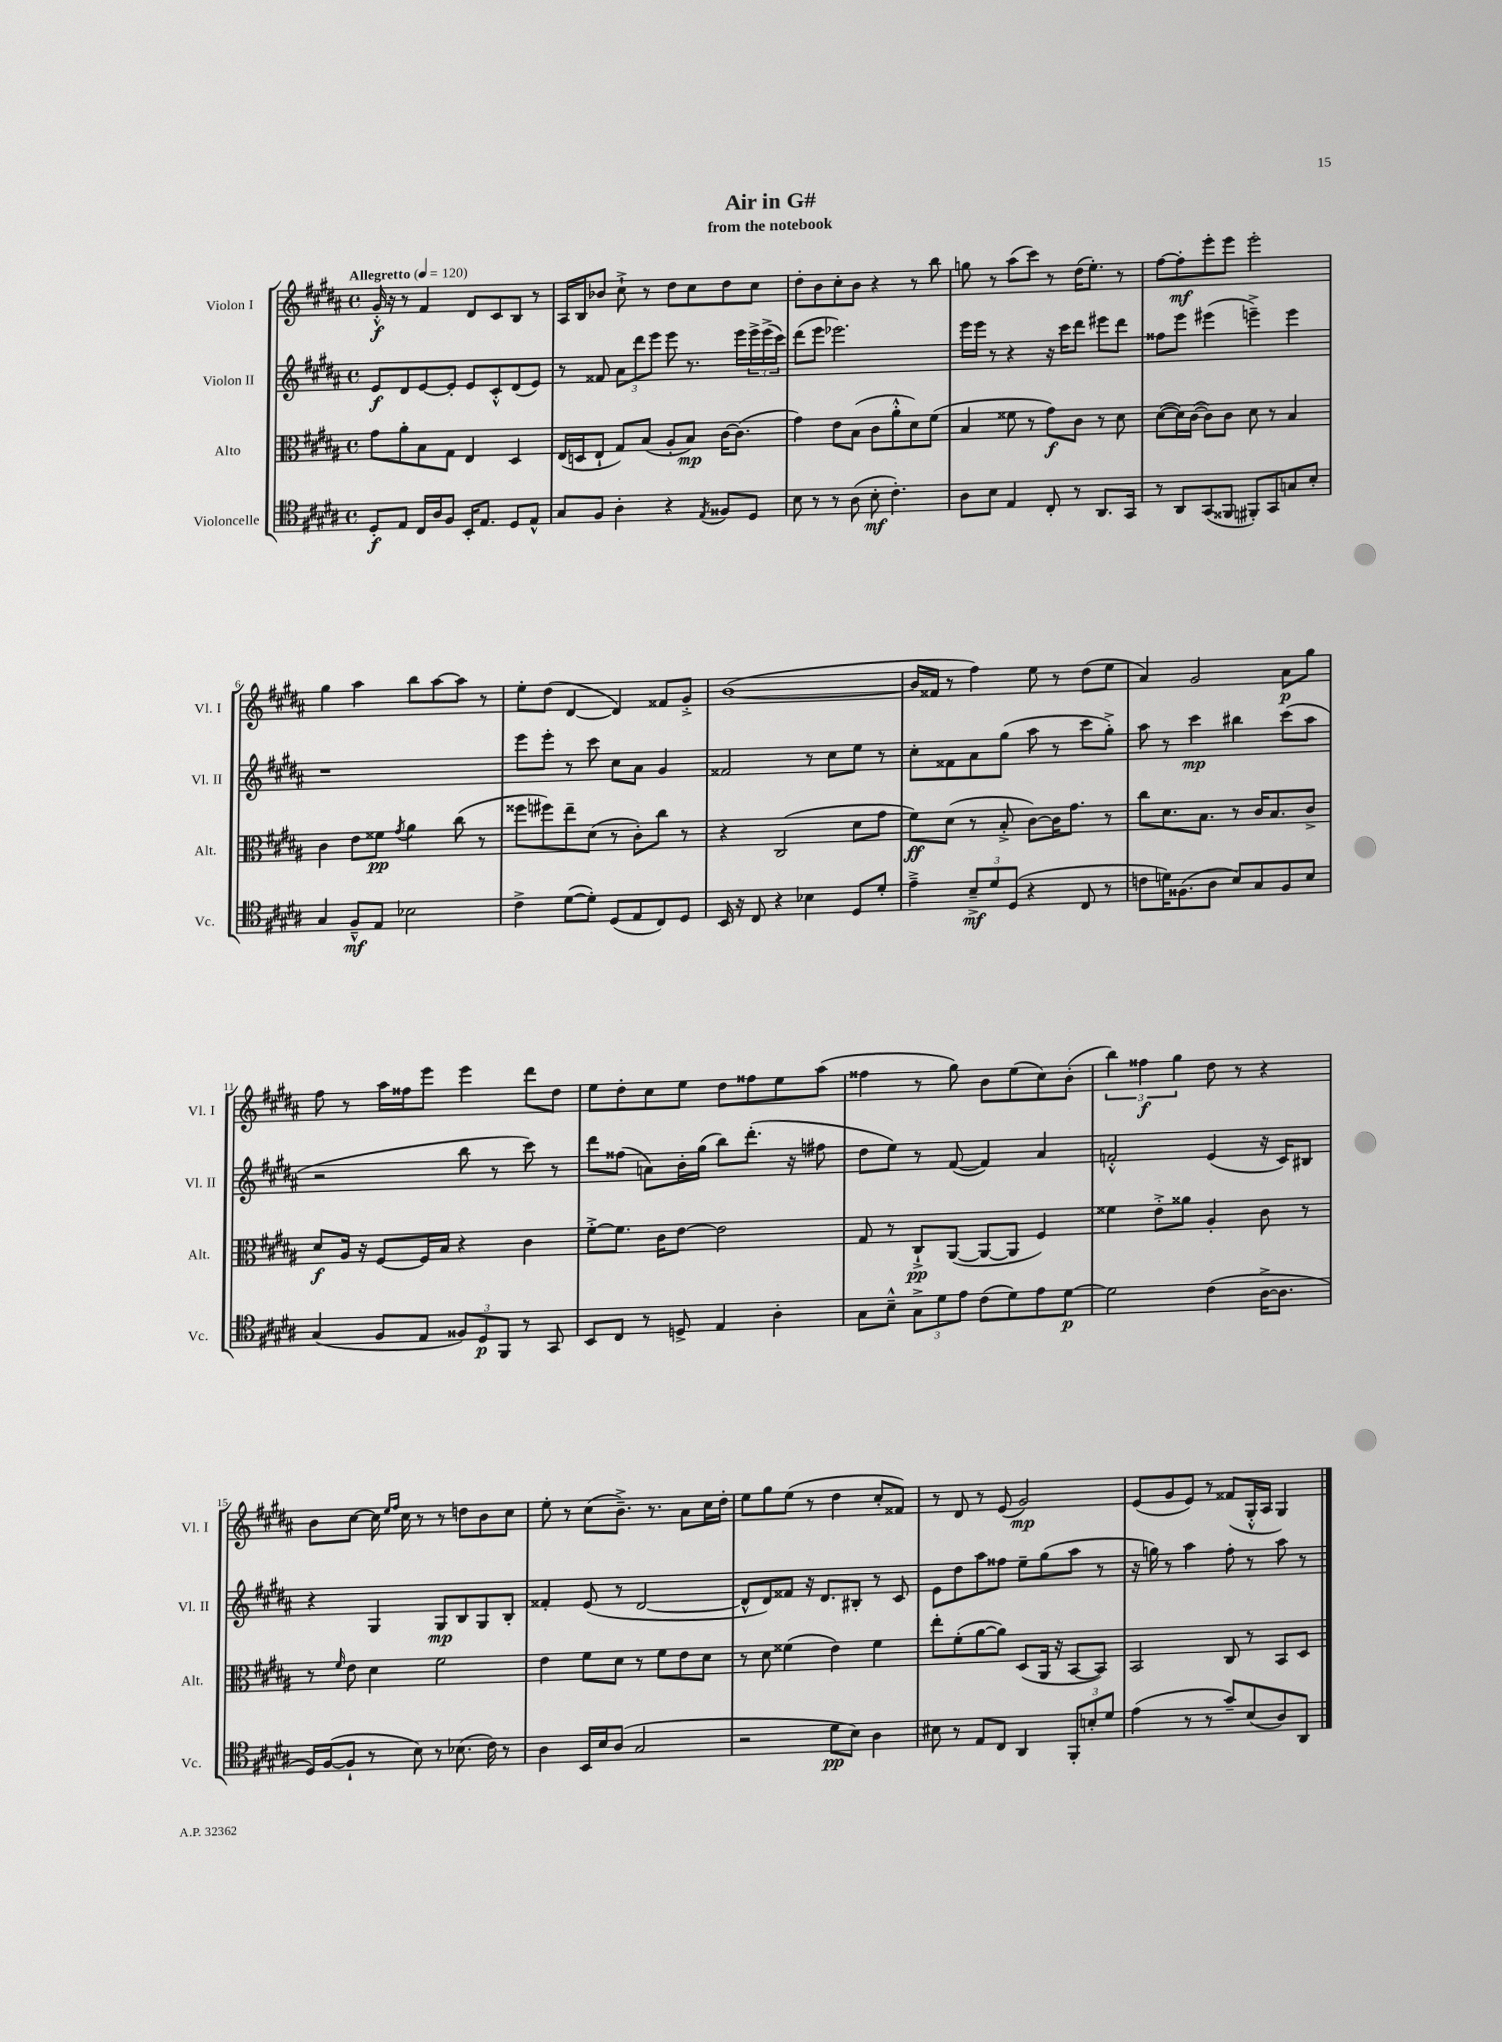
\header { title = "Air in G#" subtitle = "from the notebook" }
<<
\new StaffGroup <<
\new Staff = "s0" \with { instrumentName = "Violon I" shortInstrumentName = "Vl. I" } {
    \clef treble \key b \major \defaultTimeSignature \time 4/4 \tempo "Allegretto" 4 = 120
    gis'16-.-^\f r16 r8 fis'4 dis'8 cis'8 b8 r8 |
    ais16 b16 bes'8 cis''8-!-> r8 dis''8 cis''8 dis''8 cis''8 |
    dis''8-. b'8 cis''8-. b'8 r4 r8 b''8 |
    g''8 r8 ais''8( cis'''8) r8 dis''16( e''8.-.) r8 |
    fis''8~ fis''8-.\mf e'''8-. e'''8 e'''2-. |
    gis''4 ais''4 b''8 ais''8~ ais''8 r8 |
    e''8-. dis''8( dis'4~ dis'4) fisis'8 gis'8-.-> |
    b'1~( |
    b'16 fisis'16 r8 fis''4) e''8 r8 dis''8( e''8 |
    ais'4) gis'2 ais'8\p gis''8 |
    fis''8 r8 ais''16 fisis''16 e'''8 e'''4 dis'''8 dis''8 |
    e''8 dis''8-. cis''8 e''8 dis''8 fisis''8 e''8 ais''8( |
    fisis''4 r8 gis''8) b'8 e''8( cis''8) b'8-.( |
    \tuplet 3/2 { b''4) fisis''4\f gis''4 } dis''8 r8 r4 |
    b'8 cis''8~ cis''16 \grace { e''16 fis''16 } cis''16 r8 r8 d''8 b'8 cis''8 |
    e''8-. r8 cis''8( b'8.--->) r8. ais'8 cis''16 dis''16-. |
    e''8 gis''8 e''8( r8 dis''4 cis''8-. fisis'8) |
    r8 dis'8 r8 e'8( gis'2\mp) |
    e'8( gis'8 e'8) r8 fisis'8( gis16-.-^ ais16 gis4) \bar "|." |
}
\new Staff = "s1" \with { instrumentName = "Violon II" shortInstrumentName = "Vl. II" } {
    \clef treble \key b \major \defaultTimeSignature \time 4/4
    e'8\f dis'8 e'8~ e'8-. e'8 cis'8-.-^ dis'8( e'8) |
    r8 fisis'8 \tuplet 3/2 { ais'8 dis'''8 e'''8 } e'''8 r8. e'''16 \tuplet 3/2 { e'''16-> e'''16->( cis'''16) } |
    dis'''8( e'''8 ees'''2.) |
    e'''16 e'''16 r8 r4 r16 cis'''16 dis'''8 eis'''8 dis'''8 |
    fisis''8 e'''8 eis'''4( e'''4--->) e'''4 |
    r1 |
    e'''8 e'''8-. r8 cis'''8 cis''8 ais'8 gis'4 |
    fisis'2 r8 cis''8 e''8 r8 |
    cis''8-. fisis'8 ais'8 gis''8( ais''8 r8 cis'''8 gis''8-.->) |
    ais''8 r8 cis'''4\mp bis''4 cis'''8( ais''8 |
    r2 b''8 r8 cis'''8) r8 |
    dis'''8 fisis''8( a'8) b'16-. gis''16( b''8) dis'''8.-.( r16 fis''8 |
    dis''8 e''8) r8 fis'8~( fis'4) ais'4 |
    f'2-.-^ e'4( r16 cis'16) bis8 |
    r4 gis4 gis8\mp b8 gis8 b8-. |
    fisis'4-. e'8( r8 dis'2~ |
    dis'8-^ dis'8) fisis'8 r16 dis'8. bis8-. r8 cis'8 |
    e'8 dis''8 ais''8 fisis''8 e''8-- gis''8( ais''8 r8 |
    r16 g''16) r8 ais''4 fis''8-. r8 ais''8 r8 \bar "|." |
}
\new Staff = "s2" \with { instrumentName = "Alto" shortInstrumentName = "Alt." } {
    \clef alto \key b \major \defaultTimeSignature \time 4/4
    gis'8 ais'8-. b8 gis8 e4 dis4 |
    e16( d16 e8-! gis8) b8( ais8-. b8\mp) cis'16~ cis'8.( |
    gis'4) e'8 b8( cis'8 ais'8-.-^ dis'8) fis'8( |
    b4 fisis'8 r8 gis'8\f) cis'8 r8 dis'8 |
    dis'8~( dis'16) cis'16~( cis'8) cis'8 dis'8 r8 b4 |
    cis'4 e'8 fisis'8\pp \acciaccatura { gis'8 } ais'4 cis''8( r8 |
    fisis''8 fis''8) e''8-- dis'8( r8 cis'8-.) cis''8 r8 |
    r4 cis2( dis'8 gis'8 |
    fis'8\ff) dis'8( r8 b8-.-> cis'8~) cis'16 gis'8. r8 |
    cis''8 dis'8. b8. r8 cis'16 b8. cis'8-> |
    dis'8\f ais16 r16 fis8~ fis16 b16 r4 cis'4 |
    fis'8~-.-> fis'8. cis'16 e'8~ e'2 |
    gis8 r8 cis8-!->\pp ais,8~( ais,8~ ais,8 fis4) |
    fisis'4 e'8-.-> aisis'8 ais4-. cis'8 r8 |
    r8 \grace { fis'16 } e'8 dis'4 fis'2 |
    e'4 fis'8 dis'8 r8 fis'8 e'8 dis'8 |
    r8 dis'8 fisis'4( e'4) fisis'4 |
    e''8-. fis'8-.( ais'8~ ais'8) dis8( ais,16 r16 b,8~ b,8) |
    b,2 cis8 r8 b,8 dis8 \bar "|." |
}
\new Staff = "s3" \with { instrumentName = "Violoncelle" shortInstrumentName = "Vc." } {
    \clef tenor \key b \major \defaultTimeSignature \time 4/4
    dis8-.\f e8 cis16 ais16 fis8 b,16-. e8. dis8 e8-^ |
    gis8 fis8 ais4-. r4 \acciaccatura { e8 } fisis8 dis8 |
    b8 r8 r8 ais8( b8-.\mf cis'4.-.) |
    ais8 b8 e4 cis8-. r8 ais,8. gis,16 |
    r8 ais,8 gis,8( fisis,8 fis,8-.) gis,8 g8 b8-. |
    gis4 fis8---^\mf e8 bes2 |
    cis'4-> dis'8~( dis'8-.) dis8( e8 cis8) dis8 |
    b,16 r16 cis8 r4 bes4 dis8 dis'8-. |
    e'4---> \tuplet 3/2 { b8--->\mf dis'8 dis8( } r4 cis8 r8 |
    c'8 d'16) fisis8.( ais8 b8) gis8 fisis8 b8 |
    gis4( fis8 e8 \tuplet 3/2 { fisis8) dis8\p fis,8 } r8 gis,8 |
    b,8 cis8 r8 d8-> e4 ais4-. |
    gis8 b8---^ \tuplet 3/2 { gis8-> dis'8 e'8 } cis'8( dis'8) e'8 dis'8~\p |
    dis'2 cis'4( ais16~-> ais8. |
    dis16) fis16~( fis8-! r8 b8) r8 bes8.( cis'16) r8 |
    ais4 b,16 b16 ais8( gis2 |
    r2 dis'8\pp b8) ais4 |
    bis8 r8 e8 cis8 ais,4 \tuplet 3/2 { fis,8-. b8-. dis'8 } |
    e'4( r8 r8 gis'8--) b8( ais8) ais,8 \bar "|." |
}
>>
>>
